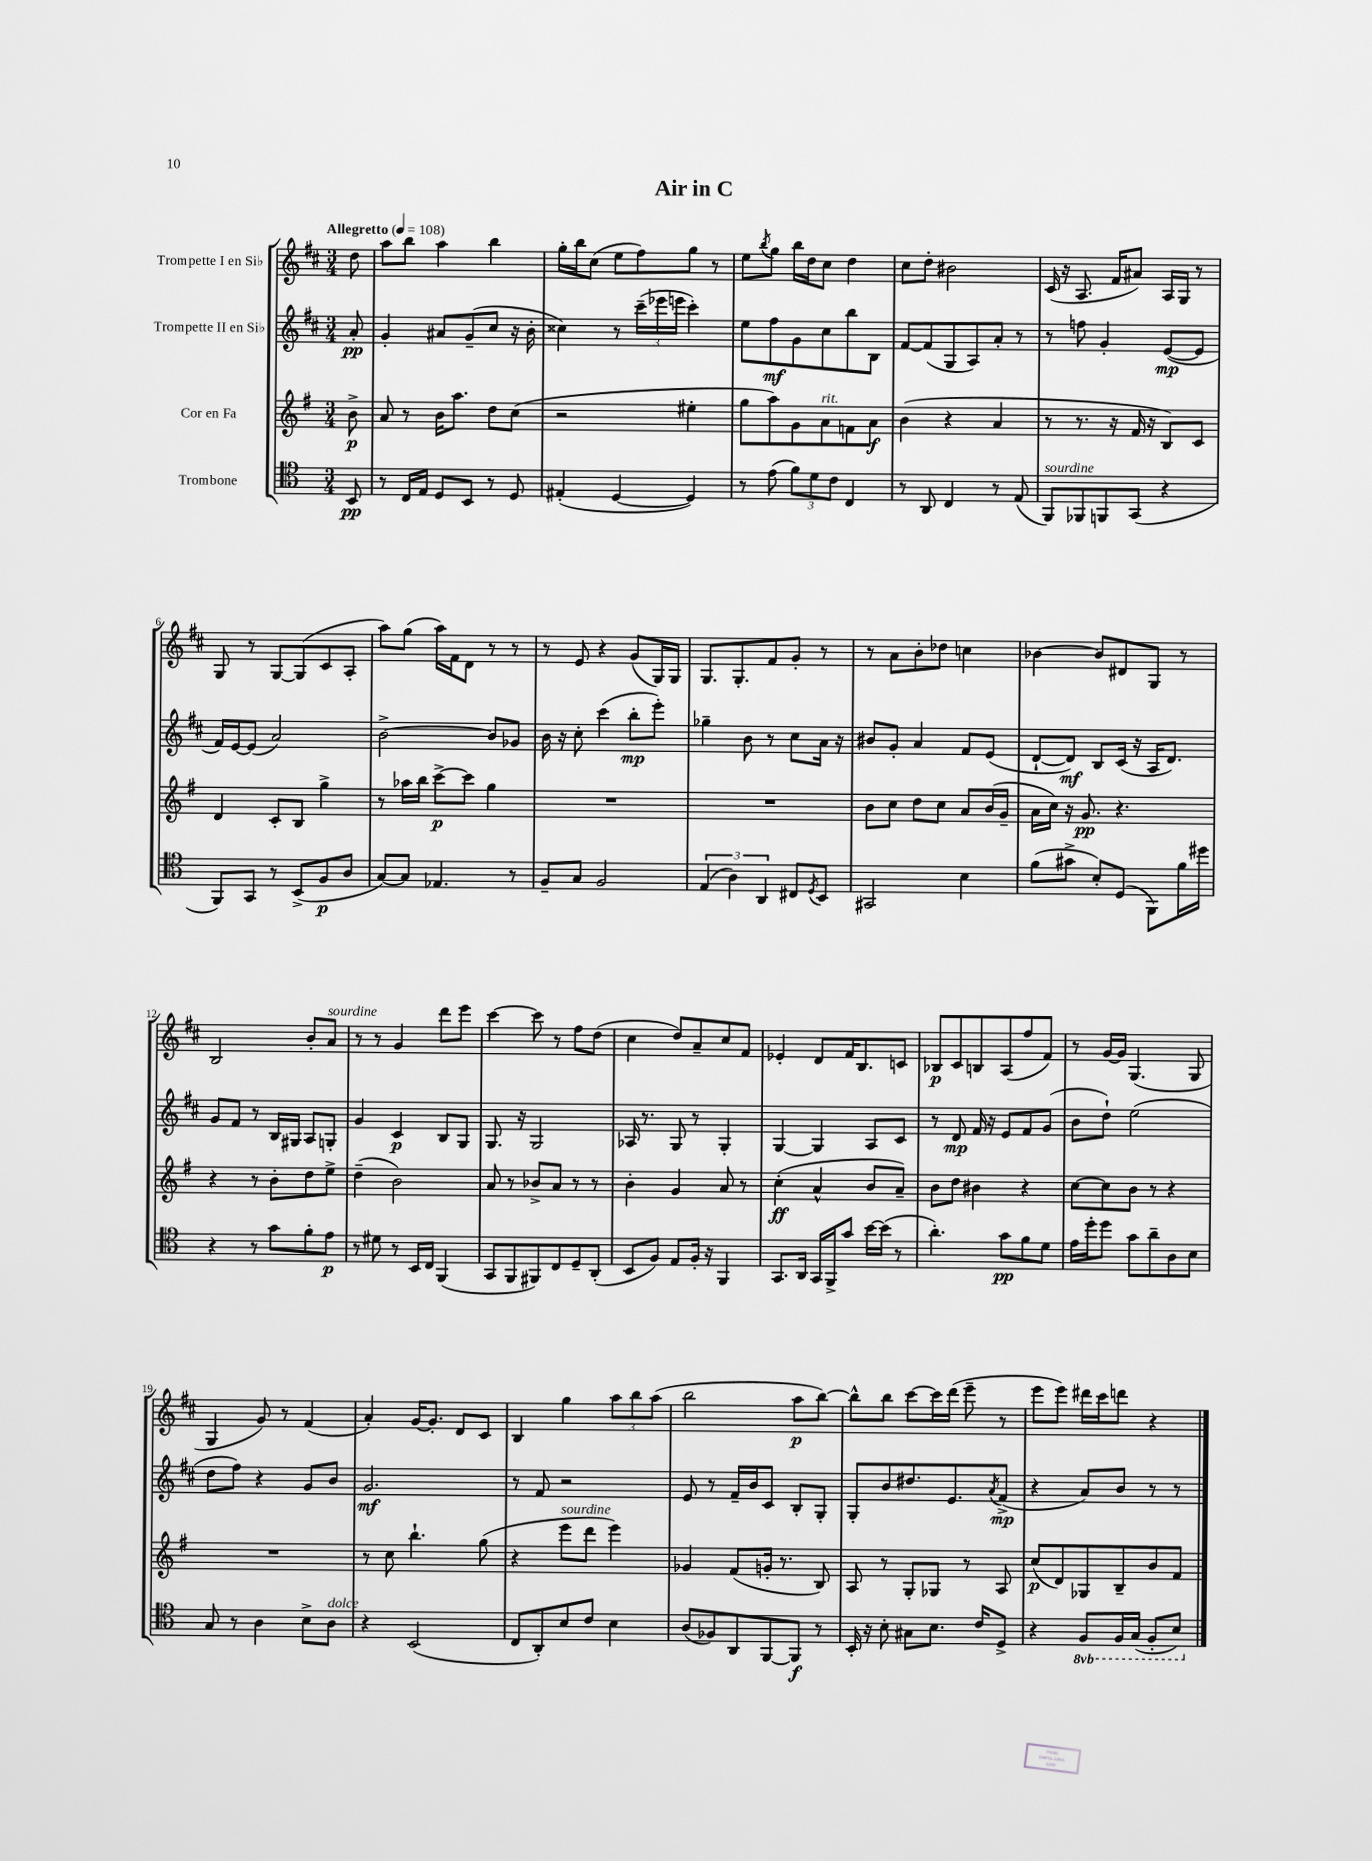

**kern	**kern	**kern	**kern
*staff4	*staff3	*staff2	*staff1
*clefC4	*clefG2	*clefG2	*clefG2
*k[]	*k[f#]	*k[f#c#]	*k[f#c#]
*M3/4	*M3/4	*M3/4	*M3/4
*MM108	*MM108	*MM108	*MM108
8BB	8b^	8a'	8dd
=	=	=	=
8r	8a	4g'	8aa
16C	8r	.	8bb
16E	.	.	.
8D	16b	8a#	4aa
.	8.aa	.	.
8BB	.	(8g~	.
8r	8dd	8cc#	4bb
8D	(8cc	16r	.
.	.	16b'	.
=	=	=	=
(4E#'	2r	4cc##)	16gg'
.	.	.	16bb
.	.	.	(8cc#
[4D	.	8r	8ee
.	.	(24ccc#~	8ff#)
.	.	24eee-	.
.	.	24eee	.
4D])	4ee#'	4ccc#')	8gg
.	.	.	8r
=	=	=	=
8r	8gg	8ee	8ee
.	.	.	8qbb
(8e	8aa)	8ff#	8gg
12f)	8g	8g	16bb
.	.	.	16dd
12d	.	.	.
.	8a	8cc#	8cc#
12c	.	.	.
4C	8f	8bb	4dd
.	8a	8B	.
=	=	=	=
8r	(4b	[8f#	8cc#
8AA	.	(8f#]	8dd'
4C	4r	8G	2b#
.	.	8A)	.
8r	4a	8a'	.
(8E	.	8r	.
=	=	=	=
8FF)	8r	8r	(16c#
.	.	.	16r
8FF-	8.r	8ff	8.A
8FF	.	4g'	.
.	16r	.	16f#
(8GG	16f#	.	8a#)
.	16r	.	.
4r	8B)	([8e	16A
.	.	.	16G
.	8c	8e]	8r
=	=	=	=
8FF)	4d	16f#)	8G
.	.	[16e	.
8GG	.	(8e]	8r
8r	8c'	2a)	[8G
(8BB^	8B	.	(8G]
8F	4gg^	.	8c#
8A	.	.	8A'
=	=	=	=
[8G)	8r	[2b^	8aa)
8G]	16aa-	.	(8gg
.	16bb	.	.
4.E-	[8ccc^	.	16aa)
.	.	.	16f#
.	8ccc]	.	8d
.	4gg	8b]	8r
8r	.	8g-	8r
=	=	=	=
8F~	2.r	16b	8r
.	.	16r	.
8G	.	8cc#'	8e
2F	.	(4ccc#	4r
.	.	8bb'	(8g
.	.	8eee')	16G)
.	.	.	16G
=	=	=	=
(6E	2.r	4gg-~	8.G
6A)	.	.	.
.	.	.	8.G'
.	.	8b	.
6AA	.	.	.
.	.	8r	8f#
8C#	.	8cc#	8g'
8qD	.	.	.
8BB	.	16a	8r
.	.	16r	.
=	=	=	=
2GG#	8b	8b#	8r
.	8cc	8g'	8a
.	8dd	4a	8b'
.	8cc	.	8dd-
4B	8a	8f#	4cc
.	(16b	(8e	.
.	16g~	.	.
=	=	=	=
(8f	16a	[8d`	[4b-
.	16cc)	.	.
8g#^	16r	8d])	.
.	8.g	.	.
8B')	.	8B	8b-]
(8D	4.r	(16c#	8d#
.	.	16r	.
8FF)	.	16A	8G
.	.	8.d)	.
16f	.	.	8r
16dd#	.	.	.
=	=	=	=
4r	4r	8g	2B
.	.	8f#	.
8r	8r	8r	.
8g	8b'	16B	.
.	.	16G#	.
8f'	8dd	8A	8b'
8e	8ee^	8G'	8a
=	=	=	=
8r	(4dd~	4g	8r
8d#	.	.	8r
8r	2b)	4c#	4g
16BB	.	.	.
16C	.	.	.
(4FF	.	8B	8ddd
.	.	8G	8eee
=	=	=	=
8GG	8a	8.G	[4ccc#
8FF	8r	.	.
.	.	16r	.
8FF#)	8b-^	2G	8ccc#]
8C	8a	.	8r
8D~	8r	.	8ff#
(8AA'	8r	.	(8dd
=	=	=	=
8BB	4b'	16A-	4cc#
.	.	8.r	.
8F)	.	.	.
8E	4g	8G	8dd)
16F'	.	8r	8a~
16r	.	.	.
4FF	8a	4G'	8cc#
.	8r	.	8f#
=	=	=	=
8.GG	(4cc'	[4G	4e-'
16AA	.	.	.
16GG	4a^^	4G]	8d
16FF^	.	.	.
8g	.	.	16f#
.	.	.	8.B
[16b	8b	8A	.
(16b]	.	.	.
8r	8a~)	8c#	8c
=	=	=	=
4.a')	8b	8r	8B-
.	8dd	8d	8c#
.	4b#	16f#	8B
.	.	16r	.
8g	.	8e	(8A
8f	4r	8f#	8ff#
8d	.	(8g	8f#)
=	=	=	=
16e	[8cc	8b	8r
16dd'	.	.	.
8dd	8cc]	8dd`)	[16g
.	.	.	16g]
8g	8b	(2ee	(4.G
8a~	8r	.	.
8A	4r	.	.
8B	.	.	8G
=	=	=	=
8G	2.r	8dd	4G
8r	.	8ff#)	.
4A	.	4r	8g)
.	.	.	8r
8B^	.	8g	(4f#
8A	.	8b	.
=	=	=	=
4r	8r	2.g	4a')
.	8cc	.	.
(2BB	4.bb`	.	[16g
.	.	.	8.g']
.	.	.	8d
.	(8gg	.	8c#
=	=	=	=
8C	4r	8r	4B
8AA')	.	8f#	.
8B	8eee	2r	4gg
8c	8ddd	.	.
4B	4eee)	.	12aa
.	.	.	12bb
.	.	.	(12aa
=	=	=	=
(8A	4g-	8e	2bb
8F-)	.	8r	.
8AA	(8f#	16f#~	.
.	.	16b	.
[8FF	16g'	8c#	.
.	8.r	.	.
8FF]	.	8B'	8aa
8r	8B)	8G'	[8bb)
=	=	=	=
16BB'	8A	8G'	8bb^^]
16r	.	.	.
8B'	8r	8b	8bb
8G#	8G'	8.dd#	[8ccc#
8.B	8G-	.	16ccc#]
.	.	8.e	(16ddd
.	8r	.	8eee~
16c	.	.	.
.	.	8qa	.
8D^	8A	(8f#^	8r
=	=	=	=
4r	(8cc	4r	8eee
.	8d)	.	8eee)
8FF	8G-	8a)	16ddd#
.	.	.	16ccc#
16FF	8B~	8b	8ddd
(16GG	.	.	.
8FF'	8b	8r	4r
8BB)	8f#	8r	.
==	==	==	==
*-	*-	*-	*-
